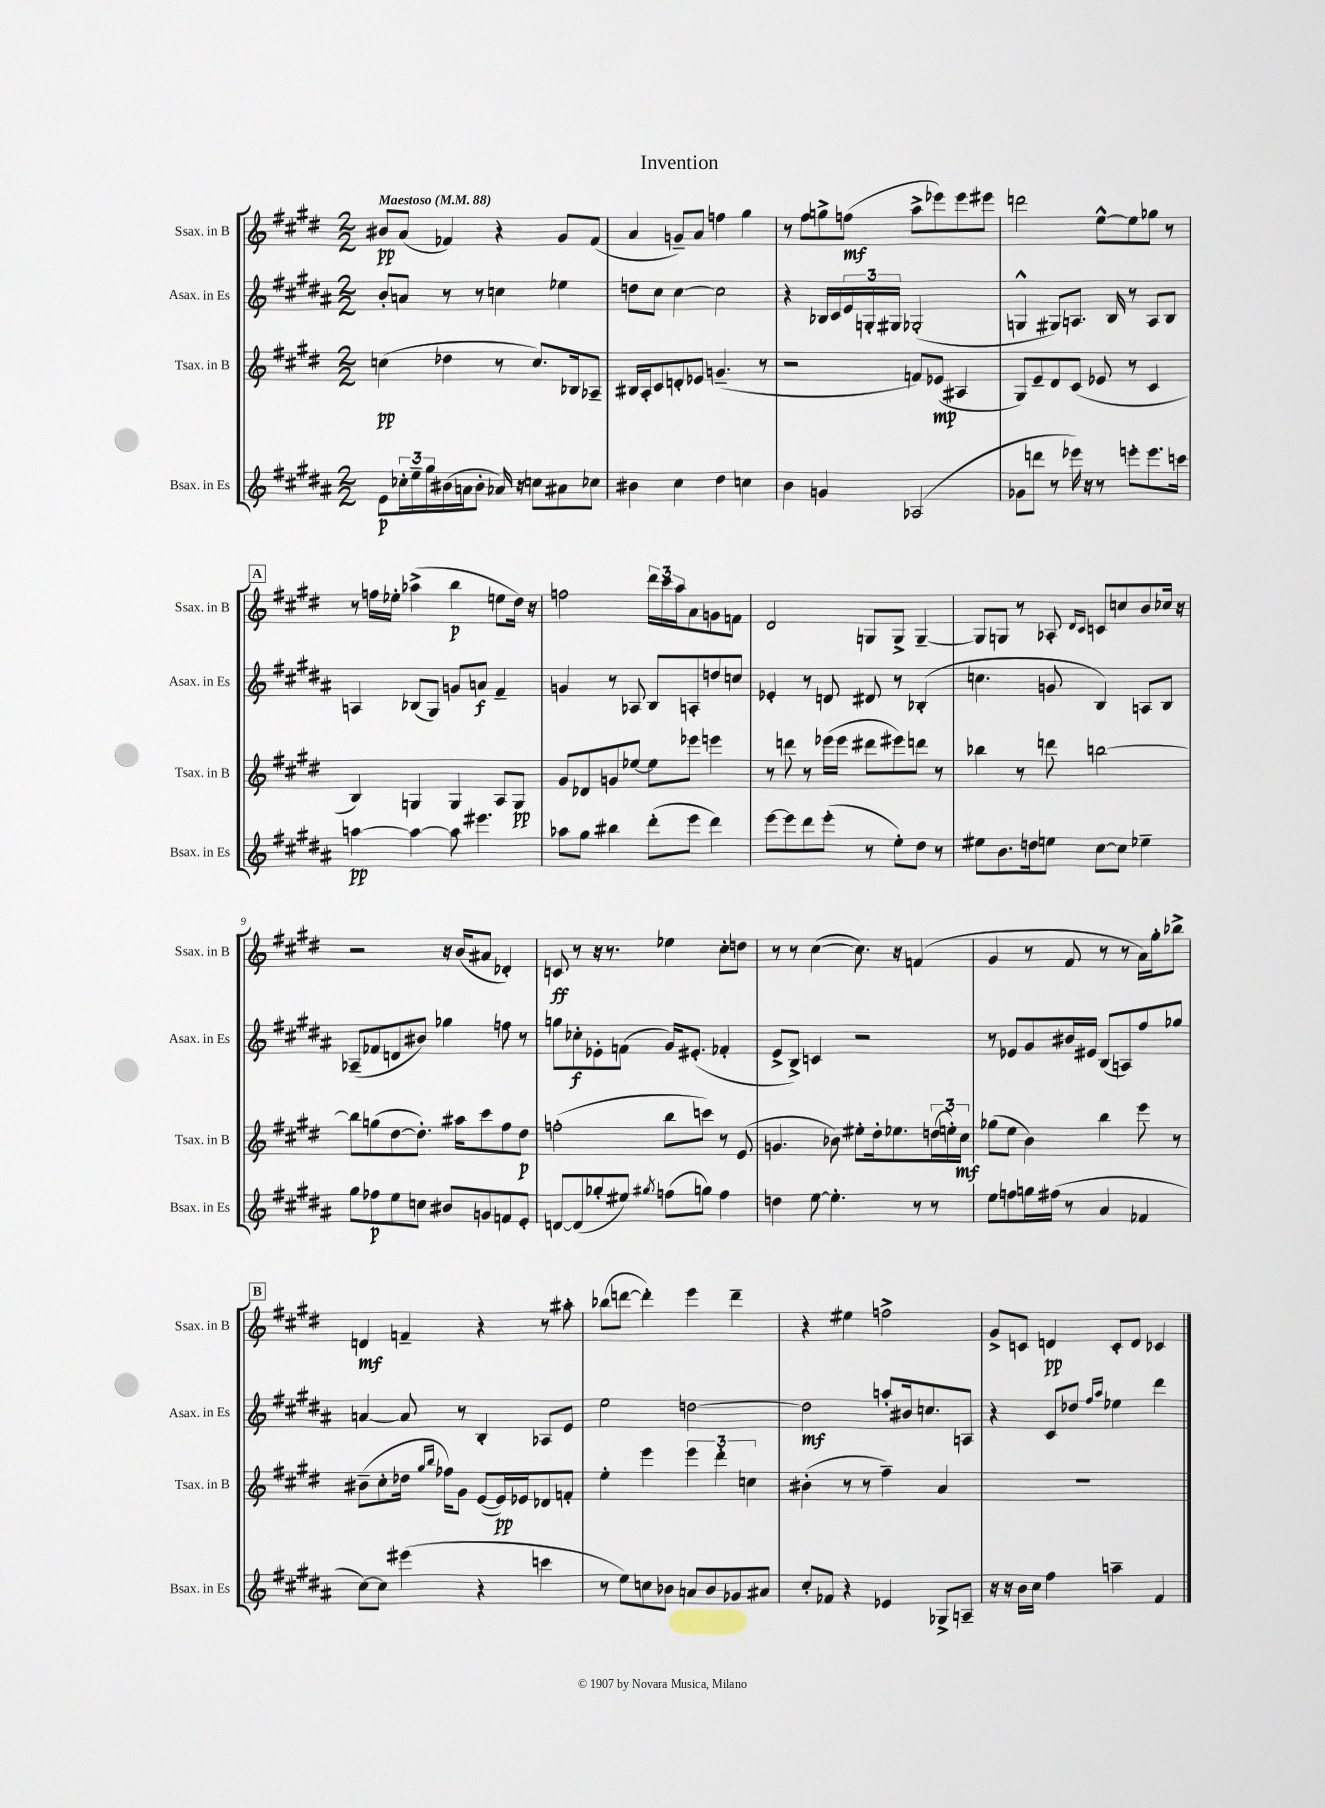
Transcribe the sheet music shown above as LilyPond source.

\header { title = "Invention" }
<<
\new StaffGroup <<
\new Staff = "s0" \with { instrumentName = "Ssax. in B" shortInstrumentName = "Ssax. in B" } {
    \clef treble \key e \major \numericTimeSignature \time 2/2 \tempo "Maestoso" 4 = 88
    bis'8\pp a'8( fes'4) r4 gis'8 fes'8( |
    a'4 g'8--) a'8 f''4 gis''4 |
    r8 fis''8 g''8-> f''8\mf( a''8-> ees'''8) ees'''8 eis'''8 |
    d'''2 e''8~-^ e''8 ges''8 r8 |
    \mark \markup { \box "A" } r8 f''16 ees''16-. aes''4->( b''4\p e''8 dis''16) r16 |
    f''2 \tuplet 3/2 { dis'''16 cis'''16 a''16 } a'8 g'8 f'8 |
    dis'2 g8 g8-> g4~-- |
    g8 g8 r8 aes8-. \grace { dis'16 cis'16 } c'8 c''8 b'8 ces''16 r16 |
    r2 r16 b'16( ais'8 des'4-.) |
    c'8\ff r8 r16 r8. ees''4 cis''8-. d''8 |
    r8 r8 cis''4~( cis''8.) r16 f'4( |
    gis'4 r8 fis'8 r8 r8 a'16) gis''16-. bes''8-> |
    \mark \markup { \box "B" } d'4\mf f'4-- r4 r8 ais''8-. |
    bes''8( d'''8~ d'''4-.) e'''4 d'''4-- |
    r4 eis''4 f''2-> |
    gis'8-> c'8 d'4\pp c'8-. d'8 ces'4 \bar "|." |
}
\new Staff = "s1" \with { instrumentName = "Asax. in Es" shortInstrumentName = "Asax. in Es" } {
    \clef treble \key b \major \numericTimeSignature \time 2/2
    b'8-. a'8 r8 r8 c''4 ees''4 |
    d''8 cis''8 cis''4~ cis''2 |
    r4 bes16 cis'16 \tuplet 3/2 { e'16 g16-. gis16 } ges2-.( |
    g4-^ gis8) a8. b16 r8 a8 b8 |
    \mark \markup { \box "A" } a4 bes8( gis8) g'8 a'8\f fis'4-- |
    g'4 r8 aes8 b8 a8-. d''8 c''8 |
    ees'4-. r8 d'8 dis'8 r8 bes4-.( |
    c''4. g'8 b4) a8 b8 |
    aes8--( fes'8 d'8 bis'8) ges''4 f''8 r8 |
    g''8 ces''8-.\f ees'8-. f'8( gis'16) eis'8.-.( fes'4-. |
    e'8-> b8->) c'4 r2 |
    r8 ees'8 gis'8 bis'16 eis'16 b8( a8) fis''8 ges''8 |
    \mark \markup { \box "B" } a'4~ a'8 r8 b4-. aes8 e'8 |
    e''2 d''2~ |
    d''2\mf a''8-. bis'16 c''8. a8 |
    r4 cis'8 des''8 \grace { fis''16 ais''16 } ees''4 dis'''4 \bar "|." |
}
\new Staff = "s2" \with { instrumentName = "Tsax. in B" shortInstrumentName = "Tsax. in B" } {
    \clef treble \key e \major \numericTimeSignature \time 2/2
    c''4\pp( des''4 r8 c''8.) bes16 aes8-- |
    bis16 a16-. cis'8 d'8-. ees'8 g'4.--( r8 |
    r2 f'8) ees'8\mp( ais4 |
    gis8) e'8-- dis'8 cis'8( ees'8 r8 cis'4 |
    \mark \markup { \box "A" } b4) g4 g4 a8 g8\pp |
    gis'8 des'8 g'8 ees''8~ ees''8 ees'''8 e'''4 |
    r8 d'''8 r8 ees'''16( ees'''16 dis'''8 eis'''8) d'''8 r8 |
    bes''4 r8 d'''8 b''2~ |
    b''8 g''8( dis''8~ dis''8.-.) ais''16 cis'''8 fis''8 dis''8\p |
    f''2-.( b''8 c'''8) r8 e'8( |
    g'4. bes'8) eis''8-. dis''16-. ees''8. \tuplet 3/2 { d''16( e''16-.) cis''16\mf } |
    ges''8( e''8 b'4) b''4 e'''8 r8 |
    \mark \markup { \box "B" } bis'8--( cis''8-. des''16 \grace { gis''16 b''16 } fes''16) gis'8 e'8~( e'16\pp) ees'16 des'8 f'8-. |
    e''4-. e'''4 \tuplet 3/2 { e'''4 dis'''4-. c''4 } |
    bis'4-.( r8 r8 fis''4--) a'4 |
    R1 \bar "|." |
}
\new Staff = "s3" \with { instrumentName = "Bsax. in Es" shortInstrumentName = "Bsax. in Es" } {
    \clef treble \key b \major \numericTimeSignature \time 2/2
    e'8\p \tuplet 3/2 { ces''16-. e''16-- gis''16 } bis'16( a'16 bis'8-. aes'16) r16 c''8 ais'8 ces''8 |
    bis'4 cis''4 dis''4 c''4 |
    b'4 g'4 aes2( |
    ges'8 d'''8 r8 ees'''16) r16 r8 e'''8-. e'''8. c'''16 |
    \mark \markup { \box "A" } a''4~\pp a''4~ a''8 eis'''4. |
    aes''8 gis''8 bis''4 dis'''8-.( e'''8 dis'''4) |
    e'''8~ e'''8 dis'''8 e'''8-.( r8 e''8-.) dis''8 r8 |
    eis''8 b'8. d''16 e''8 cis''8~ cis''8 ees''4-- |
    gis''8 fes''8\p e''8 c''8 bis'8 g'8 f'8 e'8-. |
    d'8~ d'8( ges''8-. eis''8) \acciaccatura { gis''8 } f''8( g''8) f''4 |
    d''4 e''8~ e''4.-. r8 r8 |
    e''8 f''8 g''16 fis''16( r8 ais'4 fes'4 |
    \mark \markup { \box "B" } cis''8~) cis''8 eis'''4( r4 c'''4 |
    r8 e''8) c''8 bes'8 a'8 bes'8 ges'8 ais'8 |
    cis''8-. fes'8 r4 ees'4 ges8-> a8-- |
    r16 r16 b'16 cis''16 fis''4 a''4-- fis'4 \bar "|." |
}
>>
>>
